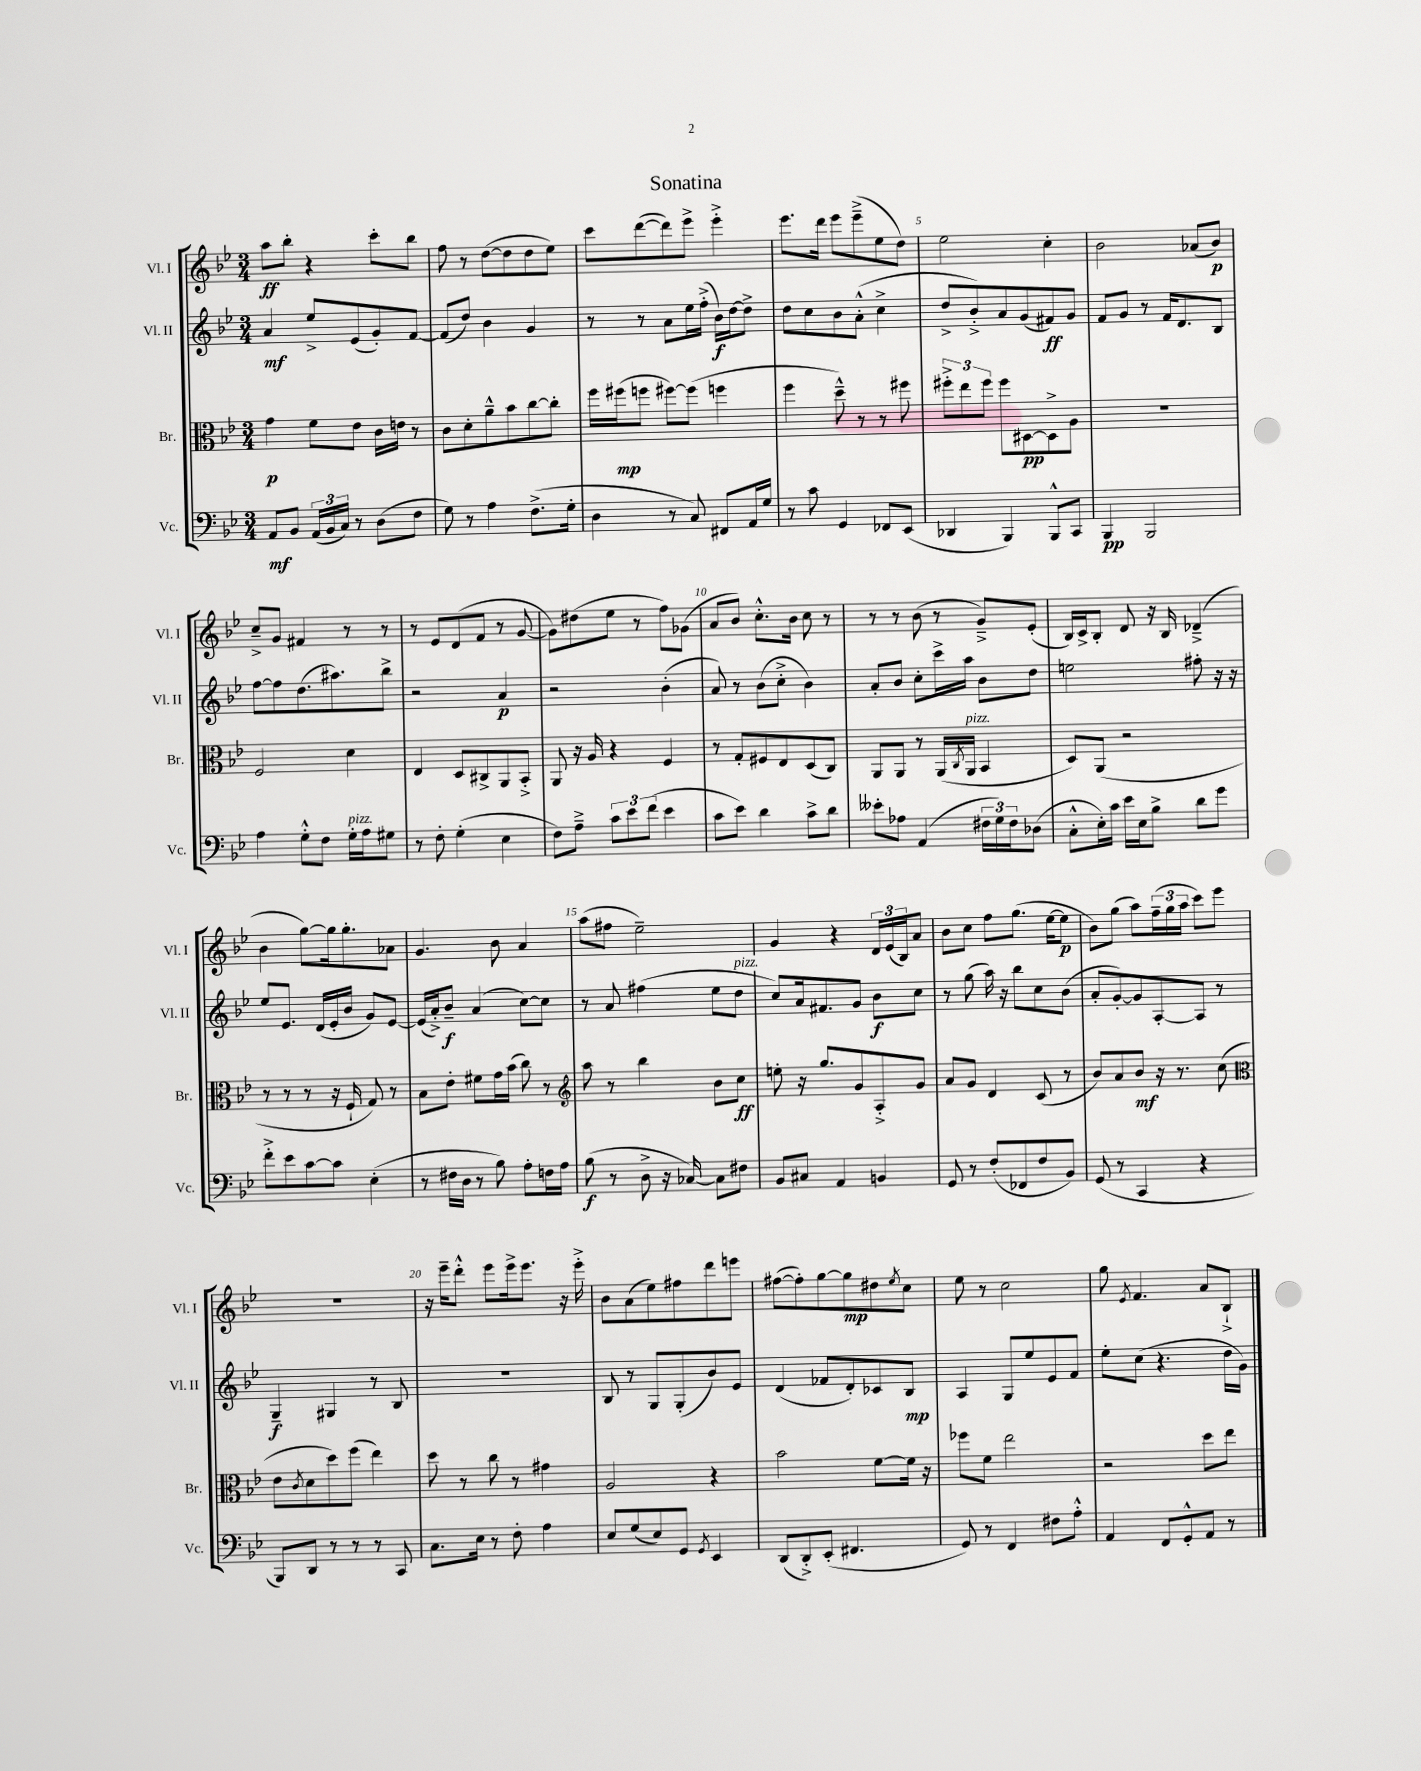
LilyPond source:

\header { title = "Sonatina" }
<<
\new StaffGroup <<
\new Staff = "s0" \with { instrumentName = "Vl. I" shortInstrumentName = "Vl. I" } {
    \clef treble \key bes \major \numericTimeSignature \time 3/4
    a''8\ff bes''8-. r4 c'''8-. bes''8 |
    f''8 r8 d''8~( d''8 d''8 ees''8) |
    c'''8 d'''8~( d'''8) ees'''8-> ees'''4-.-> |
    ees'''8. d'''16 ees'''8 ees'''8--->( ees''8 d''8) |
    ees''2 c''4-. |
    bes'2 aes'8( bes'8\p) |
    c''8---> g'8 fis'4 r8 r8 |
    r8 ees'8 d'8( f'8 r8 g'8~ |
    g'8) dis''8( ees''8 r8 f''8) ges'8( |
    a'8 bes'8) c''8.-.-^ bes'16 c''8 r8 |
    r8 r8 bes'8( r8 g'8--->) ees'8-.( |
    bes16) c'16-> bes8-. d'8 r16 bes16 des'4--->( |
    bes'4 g''8~) g''16 g''8.-. aes'8 |
    g'4. bes'8 a'4 |
    a''8( fis''8 ees''2--) |
    g'4 r4 \tuplet 3/2 { d'16 ees'16( bes16) } a'8 |
    bes'8 c''8 f''8 g''8.( ees''16~ ees''8\p |
    bes'8) g''8( a''8) \tuplet 3/2 { f''16--( g''16 a''16 } c'''8) ees'''8 |
    R2. |
    r16 ees'''16-- d'''8-.-^ ees'''8 ees'''16-> ees'''8. r16 ees'''16-.-> |
    bes'8 a'8( ees''8) fis''8 d'''8 e'''8 |
    fis''8~( fis''8-.) g''8~ g''8\mp dis''8 \acciaccatura { ees''8 } c''8 |
    ees''8 r8 c''2 |
    g''8 \acciaccatura { ees'8 } f'4. a'8 bes8-!-> \bar "|." |
}
\new Staff = "s1" \with { instrumentName = "Vl. II" shortInstrumentName = "Vl. II" } {
    \clef treble \key bes \major \numericTimeSignature \time 3/4
    a'4\mf ees''8-> ees'8( g'8-.) f'8~ |
    f'8( d''8) bes'4 g'4 |
    r8 r8 a'8 ees''16 f''16-.->( bes'16\f) d''16~ d''8-> |
    d''8 c''8 bes'8 a'8-.-^( c''4-> |
    d''8-> bes'8-.->) a'8 g'8( fis'8\ff) g'8 |
    f'8 g'8 r8 f'16 d'8. bes8 |
    f''8~ f''8 d''8.( ais''8.) bes''8-> |
    r2 a'4\p |
    r2 bes'4-.( |
    a'8) r8 bes'8( c''8-.-> bes'4) |
    a'8-. bes'8 c''8-. c'''16-> a''16 bes'8 d''8 |
    e''2 fis''8-. r16 r16 |
    ees''8 ees'8. d'16( ees'16-. bes'16 g'8) ees'8~ |
    ees'16( a'16-.->) bes'8--\f a'4( c''8~) c''8 |
    r8 a'8 fis''4( ees''8 d''8^\markup { \italic "pizz." } |
    c''8) a'16 fis'8. g'8 bes'8\f c''8 |
    r8 g''8( a''16) r16 bes''8 c''8 bes'8( |
    a'8-. g'8~-.) g'8 a8~-. a8 r8 |
    g4--\f gis4 r8 bes8 |
    R2. |
    bes8 r8 g8 g8-.( bes'8) ees'8 |
    d'4( fes'8 d'8-.) ces'8 bes8\mp |
    a4 g8 ees''8 ees'8 f'8 |
    ees''8-. c''8( r4. d''16 g'16) \bar "|." |
}
\new Staff = "s2" \with { instrumentName = "Br." shortInstrumentName = "Br." } {
    \clef alto \key bes \major \numericTimeSignature \time 3/4
    g'4\p f'8 ees'8 c'16 e'16 r8 |
    c'8 d'8-. a'8---^ bes'8 c''8~ c''8-. |
    f''16 fis''16\mp( f''8 fis''8~) fis''8( f''4 |
    f''4 d''8---^) r8 r8 fis''8 |
    \tuplet 3/2 { fis''8-.-> ees''8 fis''8 } fis''8 dis8~\pp dis8-> a8 |
    R2. |
    f2 d'4 |
    ees4 d8 cis8-> a,8 bes,8-.-> |
    a,8 r16 a16 r4 f4 |
    r8 g8-. fis8 ees8 d8( c8) |
    a,8 a,8 r8 a,16( \acciaccatura { c8 } a,16^\markup { \italic "pizz." } bes,4 |
    d8) a,8( r2 |
    r8 r8 r8 r16 f16-! g8) r8 |
    bes8 ees'8-. fis'8 g'16 bes'16( c''8) r8 |
    \clef treble a''8 r8 bes''4 bes'8 c''8\ff |
    e''8-. r16 g''8. g'8 a8-.-> g'8 |
    a'8 g'8 d'4 c'8( r8 |
    bes'8) a'8 bes'8\mf r16 r8. c''8( |
    \clef alto ees'8 \acciaccatura { c'8 } d'8 d''8) f''8( ees''4) |
    d''8 r8 c''8 r8 gis'4 |
    a2 r4 |
    bes'2 f'8~ f'16 r16 |
    fes''8 f'8 ees''2 |
    r2 d''8 ees''8 \bar "|." |
}
\new Staff = "s3" \with { instrumentName = "Vc." shortInstrumentName = "Vc." } {
    \clef bass \key bes \major \numericTimeSignature \time 3/4
    a,8\mf bes,8 \tuplet 3/2 { a,16( bes,16 c16) } r8 d8( f8 |
    g8) r8 a4 f8.->( g16-. |
    d4 r8 c8) fis,8 a,16 g16 |
    r8 c'8 g,4 fes,8 ees,8( |
    des,4 bes,,4) bes,,8-^ c,8 |
    bes,,4\pp bes,,2 |
    a4 g8-.-^ f8 g16-.^\markup { \italic "pizz." } a16 gis8 |
    r8 f8-. g4-.( ees4 |
    f8) a8---> \tuplet 3/2 { c'8 ees'8 f'8( } ees'4 |
    c'8 ees'8) d'4 c'8-> d'8 |
    eeses'8-. aes8 a,4( \tuplet 3/2 { fis16 g16) fis16 } des8( |
    c8-.-^ ees16-.) c'16 ees'16 ees16 bes8-> d'8 g'8 |
    f'8-.-> ees'8 c'8~ c'8 ees4-.( |
    r8 fis16 d16 r8 bes8) a8-. f16 a16 |
    bes8\f( r8 d8-> r16 ces16~) ces8 fis8 |
    bes,8 cis8 a,4 b,4 |
    g,8 r8 f8-.( fes,8 f8 bes,8) |
    g,8( r8 c,4 r4 |
    bes,,8) d,8 r8 r8 r8 c,8 |
    c8. ees16 r8 f8-. a4 |
    ees8 g8( ees8) g,8 \acciaccatura { g,8 } ees,4 |
    d,8( d,8-.->) ees,8-.( fis,4. |
    g,8) r8 f,4 fis8 a8-.-^ |
    a,4 f,8 g,8-.-^ a,8 r8 \bar "|." |
}
>>
>>
\layout { \context { \Score \override BarNumber.break-visibility = ##(#f #t #t) barNumberVisibility = #(every-nth-bar-number-visible 5) } }
